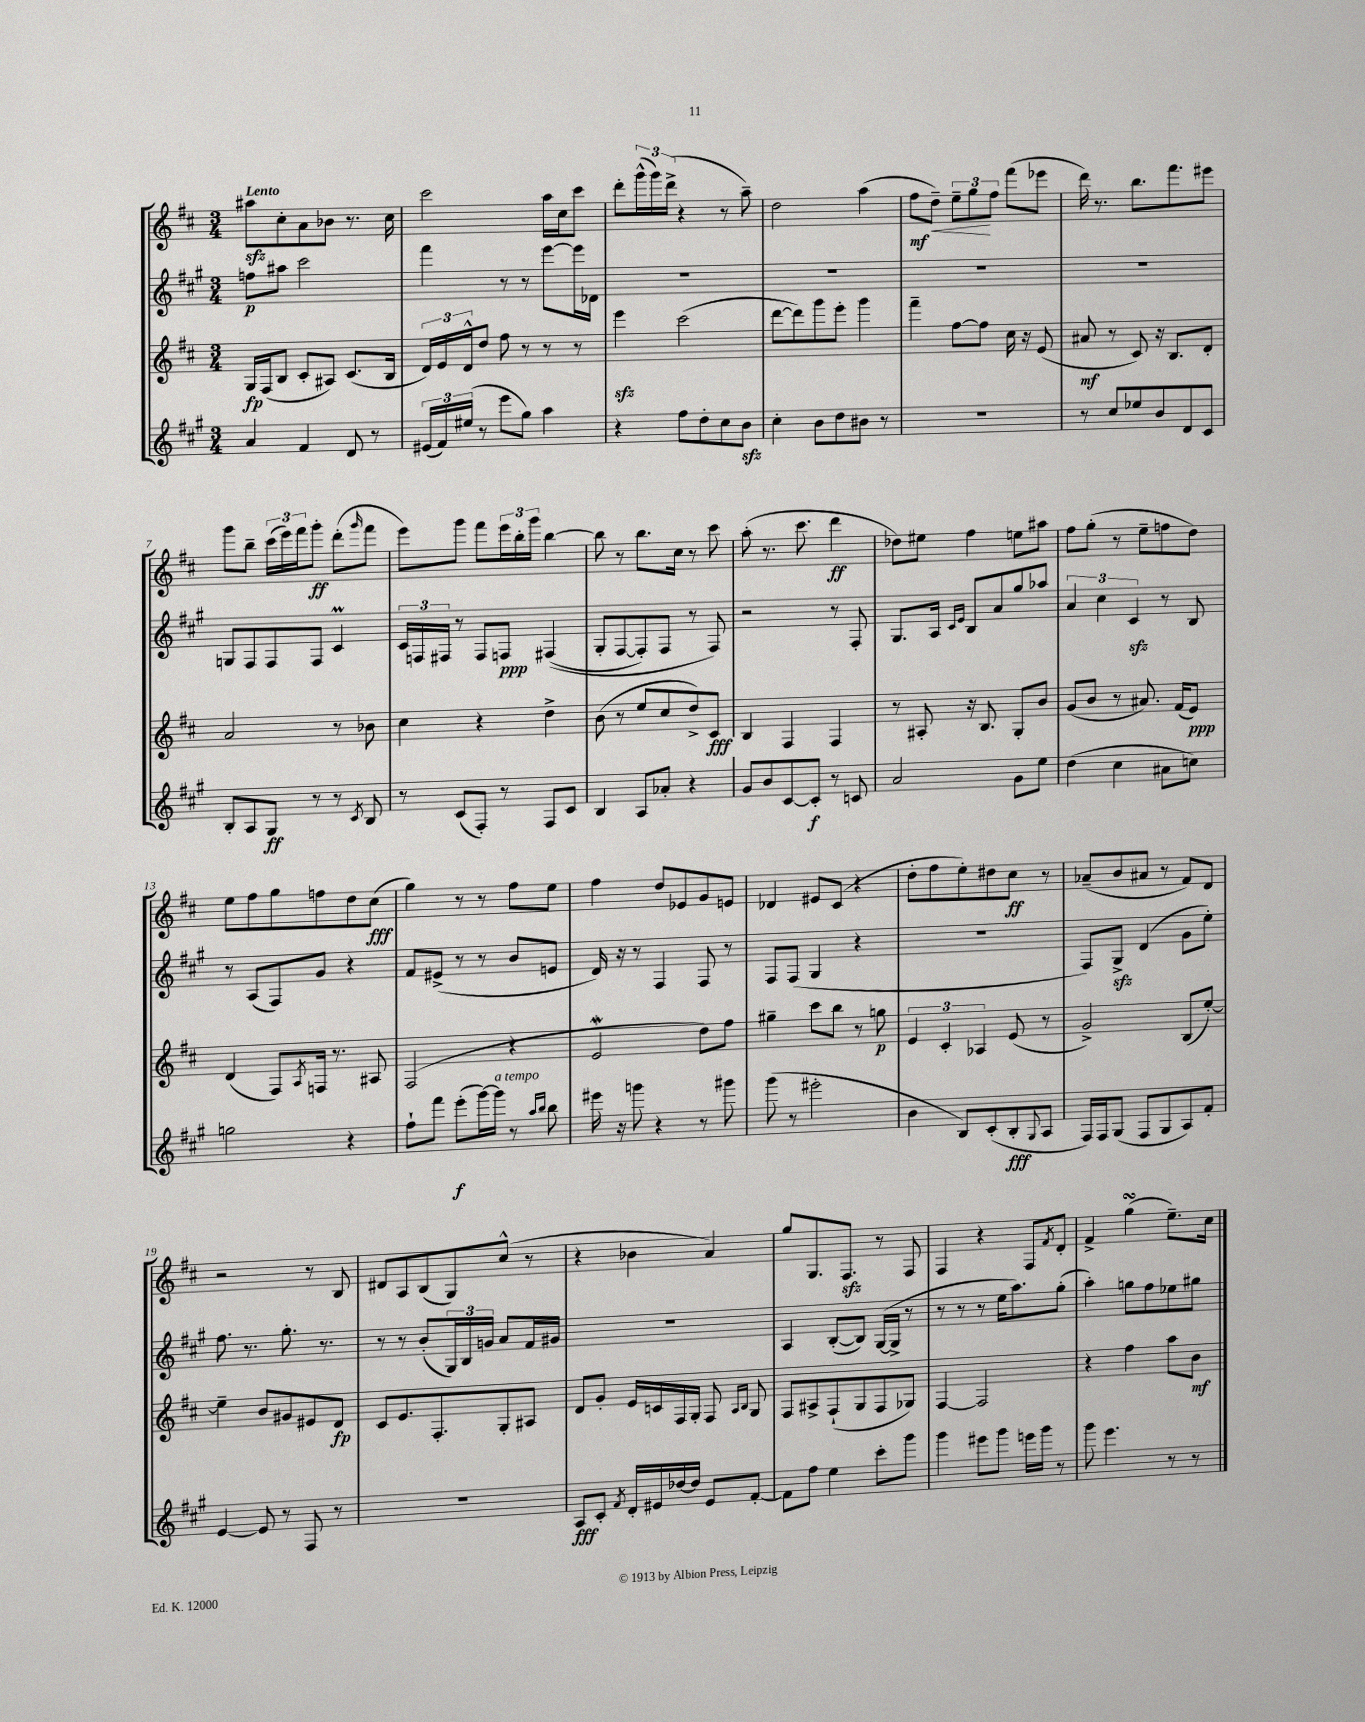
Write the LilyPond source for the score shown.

<<
\new StaffGroup <<
\new Staff = "s0" {
    \clef treble \key d \major \numericTimeSignature \time 3/4 \tempo "Lento"
    ais''8\sfz cis''8-. a'8 bes'8 r8. cis''16 |
    cis'''2 a''16 cis''16 cis'''8 |
    d'''8-. \tuplet 3/2 { g'''16-^( g'''16) d'''16->( } r4 r8 a''8--) |
    d''2 a''4( |
    fis''8\mf\< d''8--) \tuplet 3/2 { e''8-- g''8\! fis''8 } fis'''8( ees'''8 |
    d'''16) r8. b''8. fis'''8. eis'''8 |
    g'''8 b''8-- \tuplet 3/2 { cis'''16( e'''16) fis'''16 } g'''8-.\ff d'''8-.( \grace { g'''16 } fis'''8 |
    e'''8) g'''8 fis'''8 \tuplet 3/2 { e'''16 b''16-. g'''16 } b''4~ |
    b''8 r8 b''8. cis''16 r8 cis'''8 |
    a''8-.( r8. cis'''8. d'''4\ff |
    des''8) eis''8 fis''4 e''8 ais''8 |
    fis''8 g''8-.( r8 e''8-- f''8 d''8) |
    e''8 fis''8 g''8 f''8 d''8 cis''8\fff( |
    g''4) r8 r8 fis''8 e''8 |
    fis''4 d''8 ees'8 g'8 e'8 |
    des'4 eis'8 cis'8( r4 |
    d''8-. fis''8 e''8-.) dis''8 cis''8\ff r8 |
    aes'8--( b'8 ais'8 r8 fis'8) d'8 |
    r2 r8 b8 |
    dis'8 a8 b8( g8) cis''8-^( r8 |
    r4 bes'4 a'4) |
    g''8 g8. fis8.\sfz r8 fis8 |
    fis4 r4 fis8 \acciaccatura { fis'8 } d'8-. |
    fis'4-> g''4\turn( e''8.--) cis''16 \bar "|." |
}
\new Staff = "s1" {
    \clef treble \key a \major \numericTimeSignature \time 3/4
    f''8\p ais''8 cis'''2 |
    fis'''4 r8 r8 e'''8~ e'''16 des'16 |
    R2. |
    R2. |
    R2. |
    R2. |
    g8 fis8 fis8 fis8 cis'4\prall |
    \tuplet 3/2 { cis'16 f16 fis16 } r8 fis8 f8\ppp fis4(\( |
    gis8-. fis8~ fis8-.) fis8 r8 fis8\) |
    r2 r8 fis8-. |
    gis8. a16 \grace { cis'16 e'16 } b8 a'8 gis''8 aes''8 |
    \tuplet 3/2 { a'4 cis''4 cis'4\sfz } r8 b8 |
    r8 a8( fis8) gis'8 r4 |
    fis'8 eis'8->( r8 r8 b'8 e'8 |
    d'16) r16 r8 fis4 fis8 r8 |
    fis8 fis8( gis4 r4 |
    R2. |
    fis8) gis8->\sfz d'4( gis'8 e''8-.) |
    fis''8. r8. gis''8.-. r8. |
    r8 r8 b'8-.( \tuplet 3/2 { gis16) b16 g'16 } a'8 fis'16 gis'16 |
    R2. |
    a4 b8~-.( b8) gis16~( gis16-> r8 |
    r8 r8 r8 e''16 a''8.) gis''8-.( |
    a''4-.) g''8 fis''8 ees''8 gis''8 \bar "|." |
}
\new Staff = "s2" {
    \clef treble \key d \major \numericTimeSignature \time 3/4
    g16\fp fis16( b8 cis'8-. ais8) cis'8.( b16 |
    \tuplet 3/2 { d'16) e'16 d'16-^ } d''8 fis''8 r8 r8 r8 |
    e'''4\sfz cis'''2( |
    d'''8~ d'''8) g'''8 e'''8-. g'''4 |
    fis'''4-- fis''8~ fis''8 cis''16 r16 e'8( |
    ais'8\mf r8 cis'8) r16 b8. d'8-. |
    a'2 r8 bes'8 |
    cis''4 r4 d''4-> |
    b'8( r8 e''8 cis''8 d''8->) cis'8\fff |
    b4 fis4 fis4 |
    r8 ais8-. r16 b8. g8-. b'8 |
    g'8( b'8 r8 ais'8.) fis'16( e'8\ppp) |
    d'4( fis8) \acciaccatura { a8 } f16 r8. ais8 |
    fis2( r4 |
    e'2\mordent d''8) fis''8 |
    gis''4-- cis'''8 b''8 r8 g''8\p |
    \tuplet 3/2 { e'4 cis'4-. aes4 } e'8( r8 |
    g'2->) b8( e''8~-.) |
    e''4-- b'8 gis'8 eis'8 d'8\fp |
    cis'8 e'8. fis8.-. g8-. ais8 |
    d'8 g'8-. e'16 c'16 fis16 g16-. fis8 \grace { a16 b16 } g8 |
    fis8 ais8-> fis8-!( g8 fis8 ges8) |
    fis4~ fis2 |
    r4 fis''4 a''8 b'8\mf \bar "|." |
}
\new Staff = "s3" {
    \clef treble \key a \major \numericTimeSignature \time 3/4
    a'4 fis'4 d'8 r8 |
    \tuplet 3/2 { eis'16( fis'16) eis''16( } r8 e'''8 gis''8) a''4 |
    r4 fis''8 d''8-. cis''8 b'8\sfz |
    cis''4-. b'8 d''8 bis'8 r8 |
    R2. |
    r8 cis''8 ees''8 b'8 d'8 cis'8 |
    b8-. a8 gis8\ff r8 r8 \acciaccatura { cis'8 } b8 |
    r8 cis'8( fis8-.) r8 fis8 cis'8 |
    b4 a8 aes'8-. r4 |
    gis'8 b'8 cis'8~ cis'8-.\f r8 c'8 |
    a'2 gis'8 e''8 |
    d''4( cis''4 ais'8 c''8) |
    g''2 r4 |
    fis''8-! fis'''8 e'''8-.\f( gis'''16~) gis'''16^\markup { \italic "a tempo" } r8 \grace { a''16 b''16 } b''8 |
    eis'''16 r16 g'''8 r4 r8 gis'''8 |
    gis'''8( r8 eis'''2-. |
    b'4 b8) cis'8-.( b8-.\fff \appoggiatura { gis8 } a8 |
    fis16) fis16 gis8( fis8 gis8 a8) fis'8-. |
    e'4~ e'8 r8 fis8 r8 |
    R2. |
    a8\fff cis'8-. \acciaccatura { fis'8 } d'16-. eis'16 des''16~ des''16 eis'8 fis'8~-. |
    fis'8 fis''8 e''4 cis'''8-. gis'''8 |
    gis'''4 eis'''8 gis'''8 e'''16 gis'''16 r8 |
    gis'''8 e'''4. r8 r8 \bar "|." |
}
>>
>>
